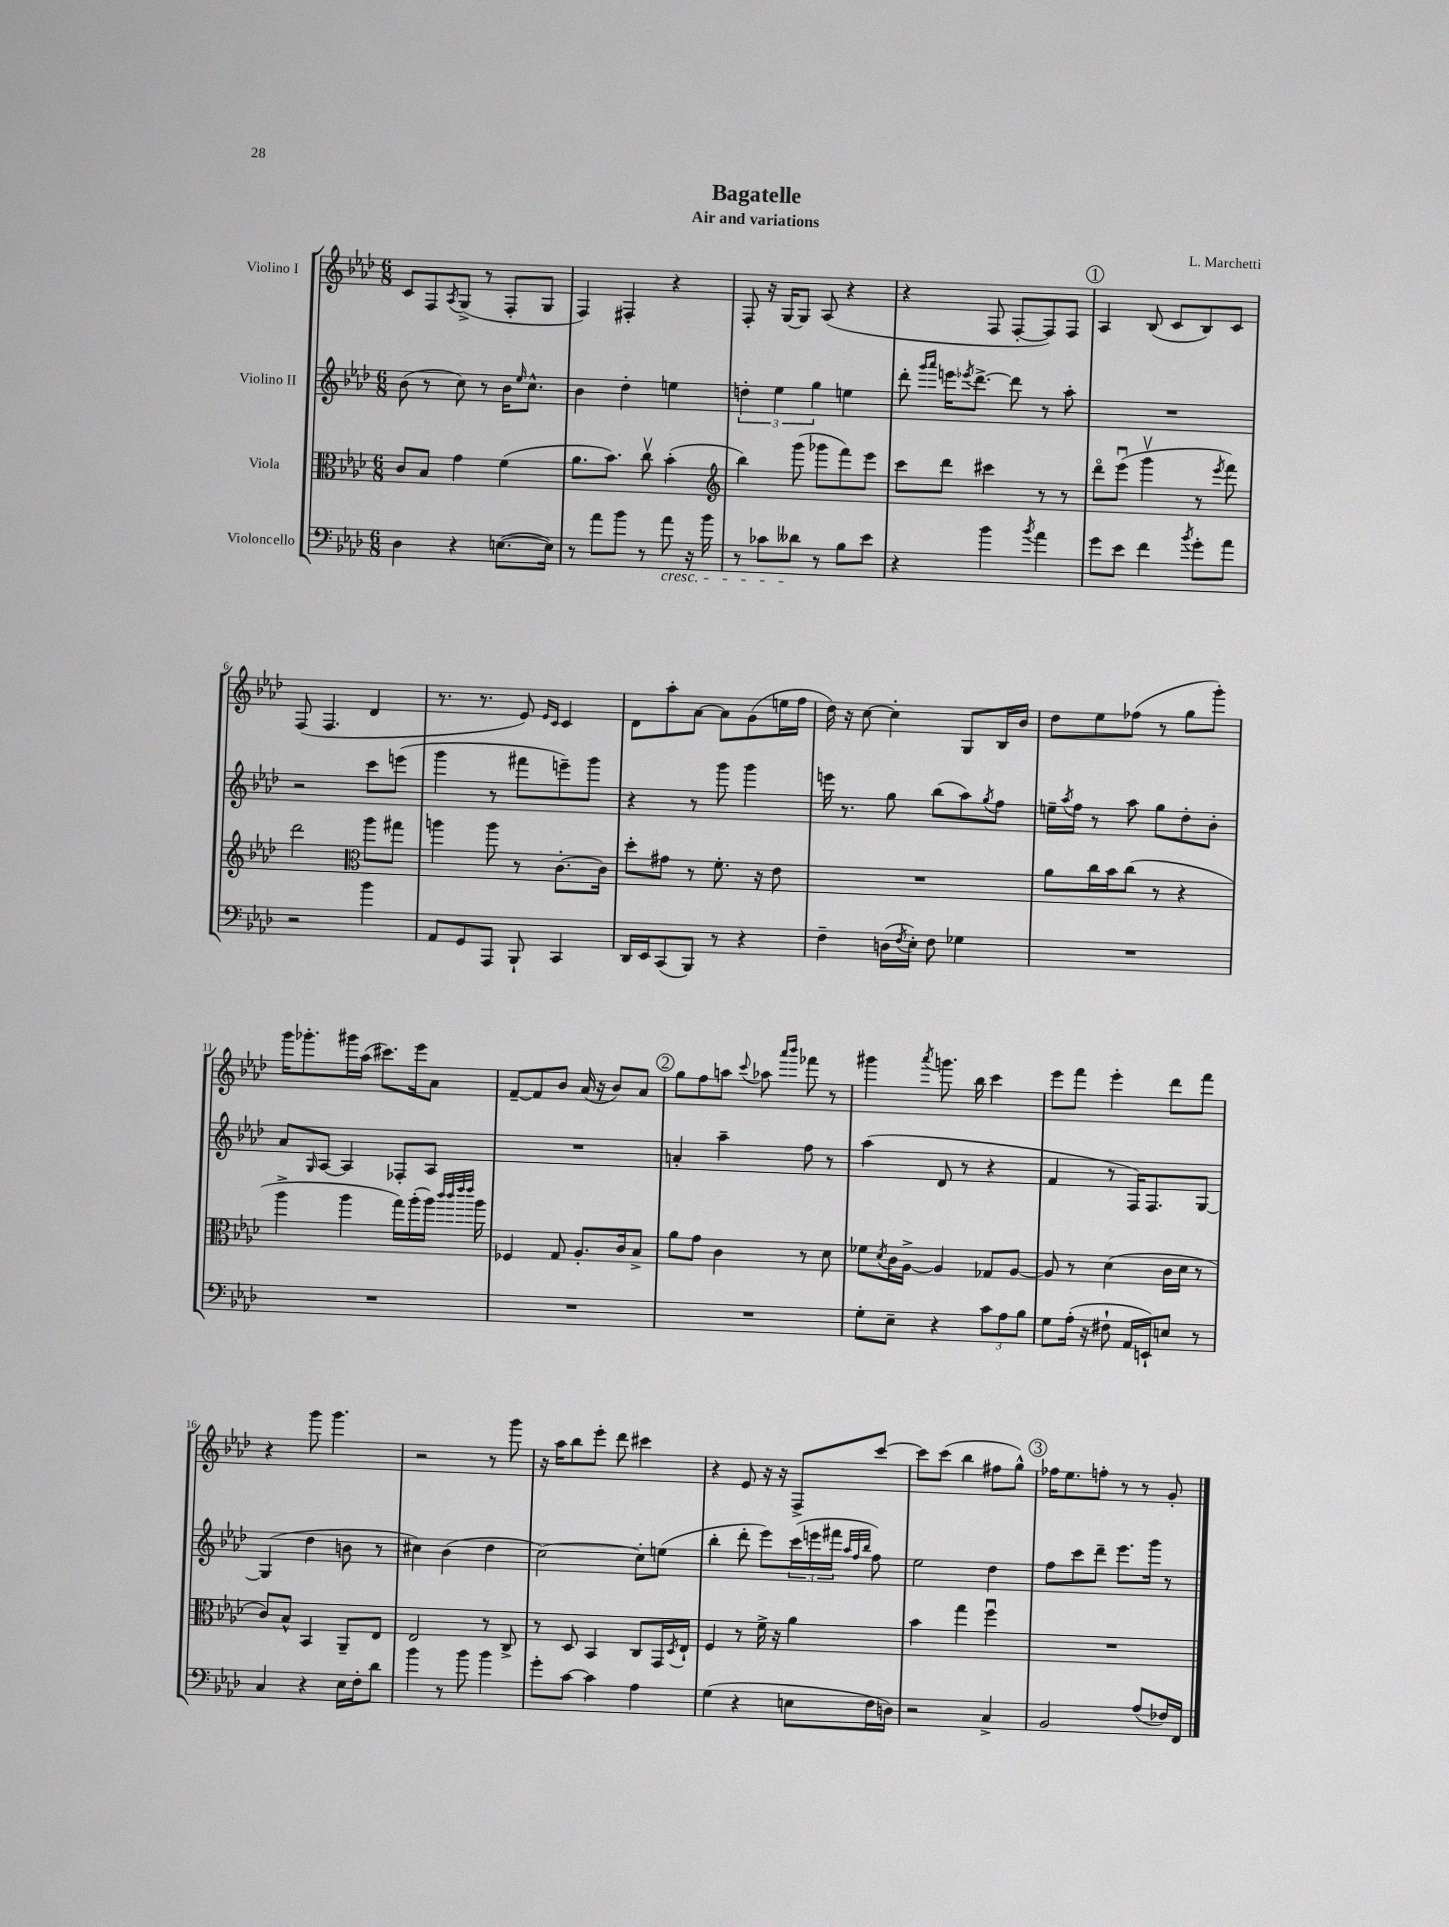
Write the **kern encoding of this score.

**kern	**kern	**kern	**kern
*part4	*part3	*part2	*part1
*staff4	*staff3	*staff2	*staff1
*I"Violoncello	*I"Viola	*I"Violino II	*I"Violino I
*clefF4	*clefC3	*clefG2	*clefG2
*k[b-e-a-d-]	*k[b-e-a-d-]	*k[b-e-a-d-]	*k[b-e-a-d-]
*M6/8	*M6/8	*M6/8	*M6/8
=1	=1	=1	=1
4D-\	8c/L	(8b-\	8c/L
.	8B-/J	8r	8F/
.	.	.	8qA-/
4r	4g\	8cc\)	(8G^/J
.	.	8r	8r
([8.En\L	(4f\	16b-\KL	8F'/L
.	.	16qqee-/	.
.	.	8.cc^^\J	.
.	.	.	8G/J
16E\Jk])	.	.	.
=2	=2	=2	=2
8r	8.a-\L	4b-\	4F/)
8a-\L	.	.	.
.	8.b-\J)	.	.
8b-\J	.	4dd-'\	4F#X'/
8r	8ccv\	.	.
!LO:TX:b:i:t=cresc.	!	!	!
8a-\	(4b-'\	4een\	4r
16r	.	.	.
16b-\	.	.	.
=3	=3	=3	=3
*	*clefG2	*	*
8r	4bb-\)	6ddn'\	8F'/
8c-X\L	.	.	16r
.	.	6ee-\	.
.	.	.	[16G/KL
8d--X\J	(8ggg\	.	8G/J]
.	.	6gg\	.
8r	8ggg-X\L	.	(8A-/
8B-\L	8fff\)	4een\	4r
8e-\J	8eee-\J	.	.
=4	=4	=4	=4
4r	8ccc\L	8ddd-'\	4r
.	.	16qqggg/LL	.
.	.	16qqaaa-/JJ	.
.	8ddd-\J	16eeen\KL	.
.	.	8qeee-X/	.
.	.	[8.ddd-^\J	.
4b-\	4ccc#X\	.	8F/
.	.	8ddd-\]	[8F'/L
8qb-/	.	.	.
4a-\	8r	8r	8F/])
.	8r	8aa-'\	8F/J
!!LO:REH:place=s1:t=1
=5	=5	=5	=5
8g\L	8ddd-\L	2.r	4A-/
8e-\J	(8eee-u\J	.	.
4f\	4gggv\	.	(8B-/
.	.	.	8c/L
8qb-/	.	.	.
8g'\L	8r	.	8B-/)
.	8qeee-/	.	.
8a-\J	8fff\)	.	8c/J
!!LO:LB:g=z
=6	=6	=6	=6
2r	2ddd-\	2r	(8F/
.	.	.	4.F/
*	*clefC3	*	*
4b-\	8aa-\L	8ccc\L	4d-/
.	8gg#X\J	(8eeen\J	.
=7	=7	=7	=7
8AA-/L	4aan\	4ggg\	8.r
8GG/	.	.	.
.	.	.	8.r
8AAA-/J	8aa\	8r	.
8BBB-`/	8r	8fff#X\L	8e-/)
.	.	.	16qqe-/LL
.	.	.	16qqc/JJ
4CC/	[8.c'\L	8eeen~\)	4c/
.	.	8ggg\J	.
.	16c\Jk]	.	.
=8	=8	=8	=8
16DD-/LL	8dd-'\L	4r	8d-\L
16EE-/J	.	.	.
(8CC/	8g#X\J	.	8aa-'\
8BBB-/J)	8r	8r	[8a-\J
8r	8.f'\	8ggg\	8a-\L]
4r	.	4ggg\	(8g\
.	16r	.	.
.	8e-\	.	16een\L
.	.	.	16ff\JJ
=9	=9	=9	=9
4F~\	2.r	16eeen\	16dd-\)
.	.	8.r	16r
.	.	.	[8cc\
(16Dn\LL	.	8gg\	4cc'\]
8qF/	.	.	.
16E-'\JJ)	.	.	.
8F\	.	(8bb-\L	.
4G-X\	.	8aa-\)	8G/L
.	.	8qgg/	.
.	.	8ff\J	16B-/L
.	.	.	16b-/JJ
=10	=10	=10	=10
2.r	8a-\L	16een~\LL	8dd-\L
.	.	8qaa-/	.
.	.	16ff\JJ	.
.	16cc\L	8r	8ee-\
.	16b-\J	.	.
.	(8cc\J	8aa-\	(8ff-X\J
.	8r	8gg\L	8r
.	4r	8dd-'\	8gg\L
.	.	8b-'\J	8ggg'\J)
!!LO:LB:g=z
=11	=11	=11	=11
2.r	4aa-^\	8a-/L	16ggg\KL
.	.	.	8.ggg-X'\
.	.	16qqG/	.
.	.	[8A-/J	.
.	4aa-\	4A-/]	16ggg#X\L
.	.	.	(16aa-\JJ
.	.	.	8.ccc#X\L)
.	16gg\LL)	8F-X'/L	.
.	(16aa-'\	.	16eee-\k
.	16aa-\JJ)	8A-/J	8a-\J
.	32qqccc/LLL	.	.
.	32qqccc/	.	.
.	32qqeee-/	.	.
.	32qqeee-/JJJ	.	.
.	16aa-\	.	.
=12	=12	=12	=12
2.r	4F-X/	2.r	[8f~/L
.	.	.	8f/]
.	8G/	.	8b-/J
.	8.A-'/L	.	(16a-/
.	.	.	16r
.	.	.	8b-/L)
.	16c/k	.	.
.	8B-^/J	.	8a-/J
!!LO:REH:place=s1:t=2
=13	=13	=13	=13
2.r	8a-\L	4an'/	8gg\L
.	8g\J	.	8ff\
.	4c\	4aa-~\	8aan\J
.	.	.	8qqccc/
.	.	.	8aa-X\
.	.	.	16qqaaa-/LL
.	.	.	16qqbbb-/JJ
.	8r	8ff\	8fff-X\
.	8d-\	8r	8r
=14	=14	=14	=14
8G'\L	8f-X\L	(4aa-\	4ggg#X\
.	8qd-/	.	.
8E-~\J	16c\L	.	.
.	[16A-^\JJ	.	.
.	.	.	8qaaa-/
4r	4A-/]	8d-/	8.gggn\
.	.	8r	.
.	.	.	16bb-\
12c\L	8G-X/L	4r	4ccc\
12A-\	.	.	.
.	[8A-/J	.	.
12B-\J	.	.	.
=15	=15	=15	=15
8G\L	8A-/]	4f/	8eee-\L
(16A-'\Jk	8r	.	8fff\J
16r	.	.	.
8F#X`\	(4d-\	8r	4eee-'\
16AA-/LL	.	16F/KL)	.
16EEn`/J)	.	8.F/	.
8En/J	16c\LL	.	8ddd-\L
.	16d-\JJ	.	.
8r	8r	[8G/J	8fff\J
!!LO:LB:g=z
=16	=16	=16	=16
4C/	8c/L)	(4G/]	4r
.	8B-^^/J	.	.
4r	4BB-/	4dd-\	8ggg\
.	.	.	4.ggg\
16E-\LL	8AA-~/L	8bn\	.
16F'\J	.	.	.
8d-\J	8E-/J	8r	.
=17	=17	=17	=17
4b-\	2E-/	4cc#X\)	2r
8r	.	(4b-\	.
8b-\	.	.	.
4b-\	8r	4dd-\	8r
.	8C^/	.	8ggg\
=18	=18	=18	=18
8g'\L	8r	[2cc\)	16r
.	.	.	16aa-\KL
[8c\J	8D-/	.	8bb-\
4c\]	4BB-/	.	8eee-'\J
.	.	.	8ddd-\
4A-\	8C/L	8cc'\L]	4ccc#X\
.	16GG/L	(8een\J	.
.	8qD-/	.	.
.	16E-`/JJ	.	.
=19	=19	=19	=19
(4G\	4F/	4bb-'\	4r
4r	8r	8ddd-'\	8e-/
.	16f^\	8eee-\L)	16r
.	16r	.	16r
8En\L	4a-\	(24ccc\L	8F^/L
.	.	24eeen\	.
.	.	24fff#X\JJ	.
.	.	32qqaa-/LLL	.
.	.	32qqff/	.
.	.	32qqbb-/JJJ	.
16F\L	.	8ff\)	[8ccc/J
16Dn\JJ)	.	.	.
=20	=20	=20	=20
2r	4b-\	2ee-\	8ccc\L]
.	.	.	(8ccc\J
.	4gg\	.	4bb-\
4C^/	4ffu\	4dd-\	8ff#X\L
.	.	.	8gg^^\J)
!!LO:REH:place=s1:t=3
=21	=21	=21	=21
2BB-/	2.r	8ff\L	16ff-X\KL
.	.	.	8.ee-\
.	.	8ccc\	.
.	.	8ddd-~\J	8ffn'\J
.	.	8.eee-\L	8r
(8A-/L	.	.	8r
.	.	16ggg\Jk	.
16F-X/L)	.	8r	8g'/
16FF/JJ	.	.	.
==	==	==	==
*-	*-	*-	*-
